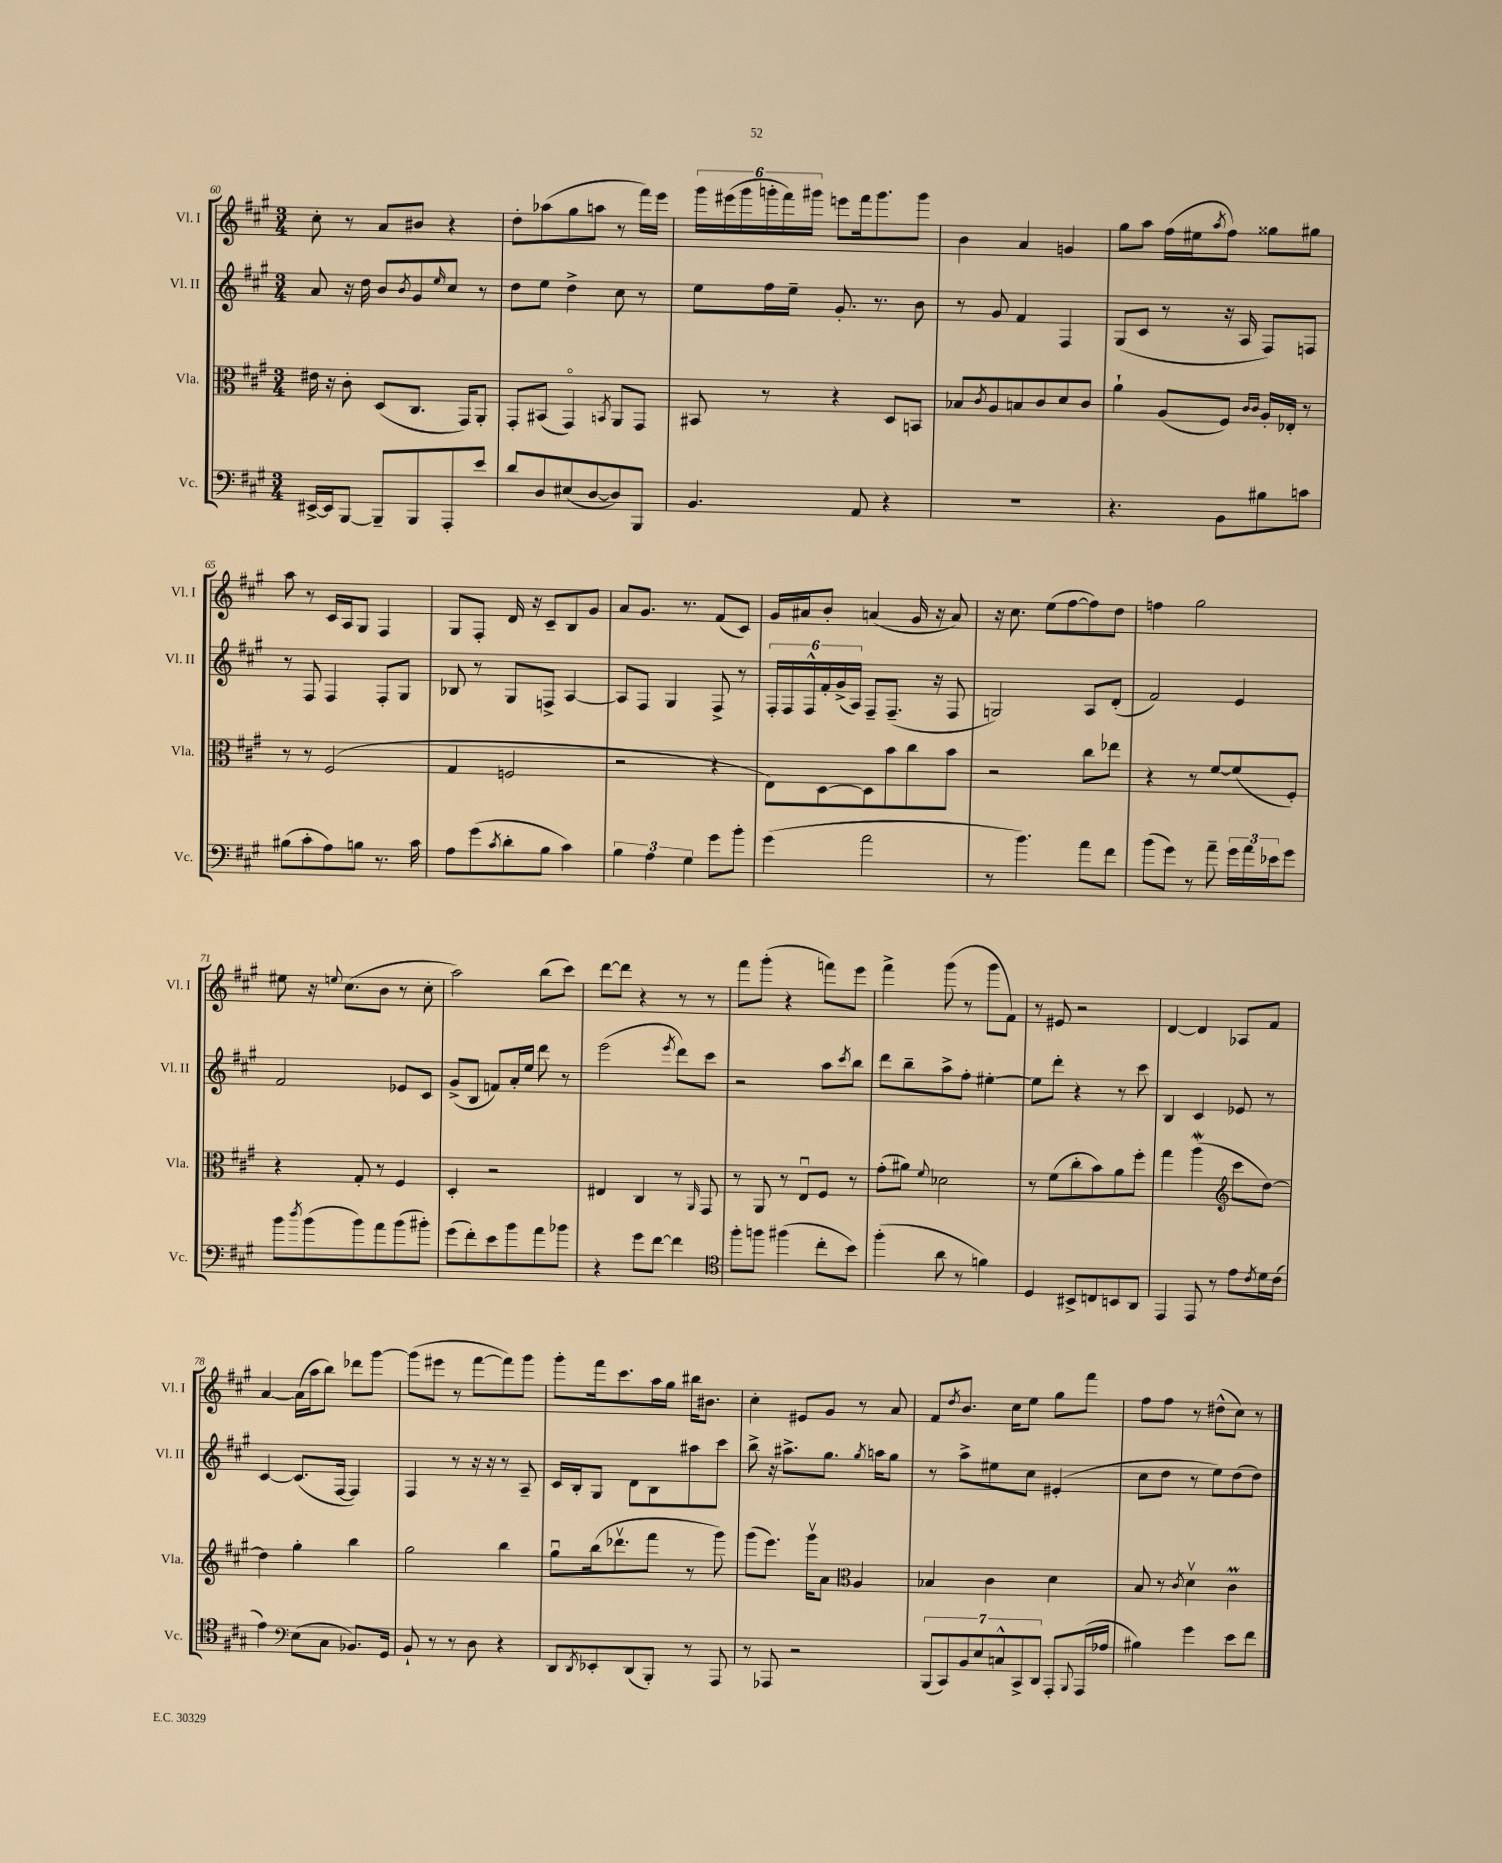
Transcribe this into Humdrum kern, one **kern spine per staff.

**kern	**kern	**kern	**kern
*part4	*part3	*part2	*part1
*staff4	*staff3	*staff2	*staff1
*I"Vc.	*I"Vla.	*I"Vl. II	*I"Vl. I
*I'Vc.	*I'Vla.	*I'Vl. II	*I'Vl. I
*clefF4	*clefC3	*clefG2	*clefG2
*k[f#c#g#]	*k[f#c#g#]	*k[f#c#g#]	*k[f#c#g#]
*M3/4	*M3/4	*M3/4	*M3/4
=60	=60	=60	=60
[16EE#X^/LL	16e#X\	8a/	8cc#'\
16EE#/J]	16r	.	.
[8BBB/J	8c#'\	16r	8r
.	.	16dd\	.
8BBB~/L]	(8D/L	8b/L	8a/L
.	.	8qb/	.
8BBB/	8.C#/J	8g#/	8b#X/J
.	.	16qqee/	.
8AAA'/	.	8cc#/J	4r
.	16GG#/KL)	.	.
8e/J	8AA'/J	8r	.
=61	=61	=61	=61
8d/L	8GG#'/L	8dd\L	8dd'\L
8D/	(8BB#X/J	8ee\J	(8aa-X\
(8E#X/	4GG#/)	4dd^\	8gg#\
[8D/	.	.	8aan\J
.	8qBBn/	.	.
8D/])	8AA/L	8cc#\	8r
8BBB/J	8GG#/J	8r	16fff#\LL)
.	.	.	16eee\JJ
=62	=62	=62	=62
4.BB/	8BB#X/	8ee\L	24ggg#\LL
.	.	.	(24eee#X\
.	.	.	24ggg#\
.	8r	16ff#\L	24gggn'\
.	.	.	24fff#\)
.	.	16ee~\JJ	.
.	.	.	24ggg#X\JJ
.	4r	8.g#'/	8eeen\L
8AA/	.	.	16fff#\k
.	.	8.r	8.ggg#\
4r	8D/L	.	.
.	8BBn/J	8b\	8ggg#\J
=63	=63	=63	=63
2.r	8B-X/L	8r	4b\
.	8qc#/	.	.
.	8A/	8g#/	.
.	8Bn/	4f#/	4a/
.	8c#/	.	.
.	8d/	4F#/	4gn/
.	8c#/J	.	.
=64	=64	=64	=64
4.r	4a`\	(8G#/L	8gg#\L
.	.	8c#/J	8aa\J
.	(8A/L	8r	(16ff#\LL
.	.	.	16ee#X\J
.	.	.	8qaa/
8BB\L	8F#/J)	16r	8ff#\J)
.	.	16A/	.
.	16qqc#/LL	.	.
.	16qqc#/JJ	.	.
8B#X\	16A'/LL	8F#/L)	8gg##X\L
.	16E-X'/JJ	.	.
8cn\J	8r	8Fn/J	8gg#X\J
!!LO:LB:g=z
=65	=65	=65	=65
(8B#X\L	8r	8r	8aa\
8c#'\	8r	8F#/	8r
8A\)	(2F#/	4F#/	16c#/LL
.	.	.	16A/J
8Bn\J	.	.	8G#/J
8.r	.	8F#'/L	4F#/
.	.	8G#/J	.
16c#\	.	.	.
=66	=66	=66	=66
8A\L	4G#/	8B-X/	8G#/L
(8g#\	.	8r	8F#'/J
8qc#/	.	.	.
8d'\	2Fn/	8G#/L	16d/
.	.	.	16r
8B\J	.	8Fn^/J	8c#~/L
4c#\)	.	[4A/	8B/
.	.	.	8g#/J
=67	=67	=67	=67
6B\	2r	8A/L]	8a/L
.	.	8F#/J	8.g#/J
6A\	.	.	.
.	.	4G#/	.
.	.	.	8.r
6G#\	.	.	.
8g#\L	4r	8F#^/	(8f#/L
8b'\J	.	8r	8c#/J)
=68	=68	=68	=68
(4g#\	8E\L)	24F#'/LL	16g#/LL
.	.	24F#/	.
.	.	.	16a#X/J
.	.	24F#^^/	.
.	[8D\	24f#'/	8b'/J
.	.	(24g#^/	.
.	.	24A/JJ)	.
2a\	8D\]	8F#~/L	(4an/
.	8b\	(8.F#~/J	.
.	8cc#\	.	16g#/
.	.	16r	16r
.	8b\J	8F#/	8a/)
=69	=69	=69	=69
8r	2r	2Gn/)	16r
.	.	.	8.cc#\
4.b\)	.	.	.
.	.	.	(8ee\L
.	.	.	[8ff#\
8a\L	8cc#\L	8A/L	8ff#\])
8f#\J	8ee-X\J	(8d'/J	8dd\J
=70	=70	=70	=70
(8b\L	4r	2f#/)	4ffn\
8g#\J)	.	.	.
8r	8r	.	2gg#\
8a~\	[8f#/L	.	.
24g#\LL	(8f#/]	4e/	.
24a\	.	.	.
24e-X\J	.	.	.
8g#\J	8F#'/J)	.	.
!!LO:LB:g=z
=71	=71	=71	=71
8b\L	4r	2f#/	8ee#X\
8qdd/	.	.	.
(8b\	.	.	16r
.	.	.	8qqeen/
.	.	.	(8.cc#\L
8b\)	8G#'/	.	.
8a\	8r	.	8b\J
(8b\	4F#/	8e-X/L	8r
8b#X'\J)	.	8c#/J	8cc#'\
=72	=72	=72	=72
(8g#\L	4D'/	(8g#^/L	2aa\)
8f#'\)	.	8B/J	.
8e\	2r	8fn/L)	.
8b\	.	16a'/L	.
.	.	16ee/JJ	.
8a\	.	8ddd\	(8bb\L
8b-X\J	.	8r	8ccc#\J)
=73	=73	=73	=73
4r	4E#X/	(2eee\	[8ddd\L
.	.	.	8ddd\J]
8g#\L	4C#/	.	4r
[8f#\J	.	.	.
.	.	8qeee/	.
4f#\]	8r	8ddd\L)	8r
.	16qqAA/	.	.
.	8GG#/	8ccc#\J	8r
=74	=74	=74	=74
*clefC4	*	*	*
8ff#'\L	8r	2r	8fff#\L
8ffn\J	8AA/	.	(8ggg#'\J
(4ff#X\	8r	.	4r
.	8Eu/L	.	.
8cc#'\L	8F#/J	8aa\L	8fffn\L)
.	.	8qccc#/	.
8b\J)	8r	8bb\J	8eee\J
=75	=75	=75	=75
(4ff#'\	(8g#'\L	8ddd\L	4fff#^\
.	8a#X\J)	8bb~\	.
.	8qqf#/	.	.
8a\	2d-X\	8aa^\	(8ggg#\
8r	.	8ff#'\J	8r
4fn\)	.	[4ee#X'\	8ggg#\L
.	.	.	8f#\J)
=76	=76	=76	=76
4D/	8r	8ee#\L]	8r
.	(8f#\L	8ddd'\J	8e#X/
8BB#X^/L	8cc#'\	4r	2r
8Cn/	8b\)	.	.
8BBn/	8a\	8r	.
8AA/J	8ff#'\J	8ccc#\	.
=77	=77	=77	=77
4EE/	4gg#\	4B/	[4d/
8EE/	(4aaw\	4c#/	4d/]
8r	.	.	.
*	*clefG2	*	*
8e\L	8ccc#\L	8e-X/	8A-X/L
8qc#/	.	.	.
16d\L	[8dd\J)	8r	8f#/J
(16c#\JJ	.	.	.
!!LO:LB:g=z
=78	=78	=78	=78
4e\)	4dd\]	[4c#/	[4a/
*clefF4	*	*	*
(8E\L	4gg#'\	(8.c#/L]	(16a\LL]
.	.	.	16aa\J
8C#\J	.	.	8bb\J)
.	.	[16F#/Jk	.
8.BB-X/L)	4bb\	4F#/])	8ddd-X\L
.	.	.	[8ggg#\J
16GG#/Jk	.	.	.
=79	=79	=79	=79
8BB`/	2gg#\	4F#/	(8ggg#\L]
8r	.	.	8eee#X\J
8r	.	8r	8r
8D\	.	16r	[8fff#\L
.	.	16r	.
4r	4bb\	8r	8fff#\])
.	.	8A~/	8ggg#\J
=80	=80	=80	=80
8DD/L	8gg#u\L	16c#/LL	8ggg#'\L
.	.	16B'/J	.
8qDD/	.	.	.
8EE-X'/	(16bb\k	8G#/J	16fff#\k
.	8.ddd-Xv\	.	8.ccc#\
(8DD/	.	8d\L	.
8BBB'/J)	8fff#\J	8B\	16aa\L
.	.	.	16gg#\JJ
8r	8r	8aa#X\	16bb#X\KL
.	.	.	8.b#X\J
8AAA/	8ggg#\)	8ccc#\J	.
=81	=81	=81	=81
8r	(8ggg#\L	8bb^\	4cc#'\
8AAA-X/	8.eee\J)	16r	.
.	.	8.aa#X^\L	.
2r	.	.	8e#X/L
.	16ggg#v\KL	.	.
.	8a\J	8.gg#\J	8g#/J
*	*clefC3	*	*
.	4A/	.	8r
.	.	8qgg#/	.
.	.	16aan\KL	.
.	.	8gg#\J	8a/
=82	=82	=82	=82
(14BBB/L	4B-X/	8r	8f#/L
14CC#/)	.	.	.
.	.	.	8qdd/
.	.	8aa^\L	8.b/J
14BB/	.	.	.
14E/	.	.	.
.	4c#\	8ee#X\	.
14Cn^^/	.	.	.
.	.	.	16cc#\KL
14CC#^/	.	.	.
.	.	8cc#\J	8ee\J
14DD/J	.	.	.
8AAA'/L	4d\	(4e#X'/	8gg#\L
8qqBBB/	.	.	.
(16AAA/L	.	.	8fff#\J
16A-X/JJ	.	.	.
=83	=83	=83	=83
4B#X\)	8B/	8cc#\L	8ff#\L
.	8r	8dd\J	8ff#\J
.	8qc#/	.	.
4g#\	4dv\	8r	8r
.	.	8ee\L)	(8dd#X^^\L
8e\L	4c#m\	(8dd\	8cc#\J)
8f#\J	.	8dd\J)	8r
==	==	==	==
*-	*-	*-	*-
